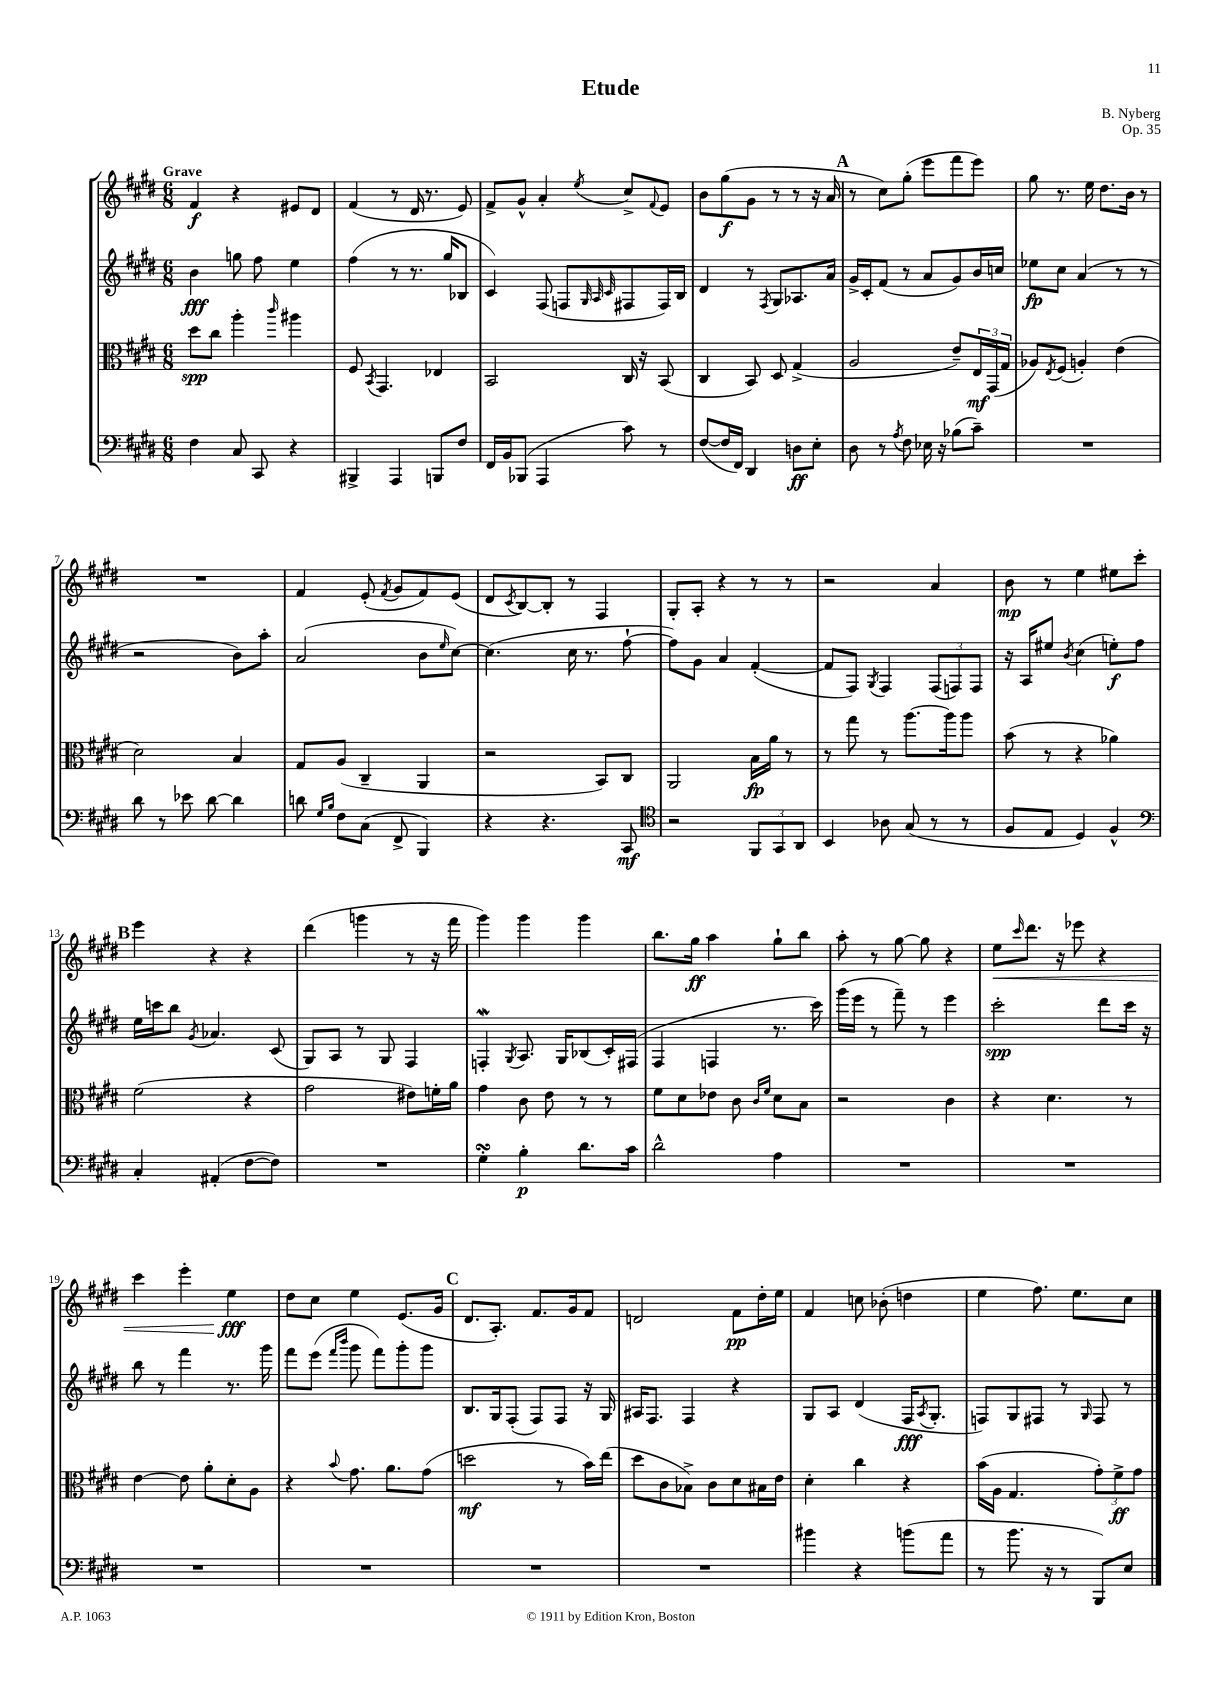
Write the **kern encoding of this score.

**kern	**kern	**kern	**kern
*staff4	*staff3	*staff2	*staff1
*clefF4	*clefC3	*clefG2	*clefG2
*k[f#c#g#d#]	*k[f#c#g#d#]	*k[f#c#g#d#]	*k[f#c#g#d#]
*M6/8	*M6/8	*M6/8	*M6/8
4F#	8dd#	4b	4f#
.	8cc#	.	.
8C#	4aa'	8gg	4r
8CC#	.	8ff#	.
.	16qqccc#	.	.
4r	4aa#	4ee	8e#
.	.	.	8d#
=	=	=	=
4BBB#^	8F#	(4ff#	(4f#
.	8qBB	.	.
.	4.GG#	.	.
4AAA	.	8r	8r
.	.	8.r	16d#
.	.	.	8.r
8BBB	4E-	.	.
.	.	16gg#	.
8F#	.	8B-	8e)
=	=	=	=
16FF#	2BB	4c#)	8f#^
16BB	.	.	.
(8BBB-	.	.	8g#^^
4AAA	.	(8F#	4a'
.	.	8F	.
.	.	32qqG#	.
.	.	32qqA	.
.	.	32qqc#	8qee
8c#)	16C#	8F#	8cc#^
.	16r	.	.
.	.	.	8qqf#
8r	(8BB	16F#)	8e
.	.	16B	.
=	=	=	=
([8F#	4C#	4d#	8b
16F#]	.	.	(8gg#
16FF#)	.	.	.
4DD#	8BB)	8r	8g#
.	.	8qF#	.
.	8D#	8G#	8r
8D	(4G#^	8.A-	8r
8E'	.	.	16r
.	.	16a	16a
=	=	=	=
8D#	2A	16g#^	8r
.	.	16c#'	.
8r	.	(8f#	8cc#)
8qA	.	.	.
8F#	.	8r	(8gg#'
16E-	.	8a	8eee
16r	.	.	.
(8B-	8e~)	8g#)	8fff#
8c#~)	24E	16b	8eee)
.	(24GG#	.	.
.	.	16cc	.
.	24G#	.	.
=	=	=	=
2.r	8A-)	8ee-	8gg#
.	8qE	.	.
.	(8F#	8cc#	8.r
.	4A')	(4a	.
.	.	.	16ee
.	.	.	8.dd#
.	(4e	8r	.
.	.	.	16b
.	.	8r	8r
=	=	=	=
8d#	2d#)	2r	2.r
8r	.	.	.
8e-	.	.	.
[8d#	.	.	.
4d#]	4B	8b)	.
.	.	8aa'	.
=	=	=	=
8d	8G#	(2a	4f#
16qqG#	.	.	.
16qqB	.	.	.
8F#	(8A	.	.
(8C#	4C#~	.	(8e'
.	.	.	8qf#
8FF#^	.	.	8g#
4BBB)	4AA	8b	8f#)
.	.	16qqee	.
.	.	[8cc#)	(8e
=	=	=	=
4r	2r	(4.cc#]	8d#
.	.	.	8qc#
.	.	.	[8B)
4.r	.	.	8B']
.	.	16cc#	8r
.	.	8.r	.
.	8BB)	.	4F#
8CC#	8C#	[8ff#`	.
=	=	=	=
*clefC4	*	*	*
2r	2AA	8ff#])	8G#'
.	.	8g#	8A'
.	.	4a	4r
12FF#	16B	([4f#'	8r
.	16a	.	.
12GG#	.	.	.
.	8r	.	8r
12AA	.	.	.
=	=	=	=
4BB	8r	8f#]	2r
.	8gg#	8F#)	.
.	.	8qG#	.
8A-	8r	4F#	.
(8G#	[8.aa	.	.
8r	.	(12F#	4a
.	16aa]	.	.
.	.	12F)	.
8r	8aa	.	.
.	.	12F	.
=	=	=	=
8F#	(8b	16r	8b
.	.	16A	.
8E	8r	8ee#	8r
.	.	8qb	.
4D#)	4r	(4cc#	4ee
4F#^^	4a-)	8ee')	8ee#
.	.	8ff#	8ccc#'
=	=	=	=
*clefF4	*	*	*
4C#'	(2f#	16ee	4eee
.	.	16ccc	.
.	.	8bb	.
.	.	8qg#	.
(4AA#'	.	4.a-	4r
[8F#	4r	.	4r
8F#])	.	(8c#	.
=	=	=	=
2.r	2g#	8G#)	(4ddd#
.	.	8A	.
.	.	8r	4ggg
.	.	8G#	.
.	8e#)	4F#	8r
.	16f'	.	16r
.	16a	.	16fff#
=	=	=	=
4G#'	4g#	4F'	4ggg#)
.	.	8qG#	.
4B'	8c#	8.A	4ggg#
.	8e	.	.
.	.	16G#	.
8.d#	8r	(8B-	4ggg#
.	8r	16c#')	.
16c#	.	(16F#	.
=	=	=	=
2d#^^	8f#	4F#	8.bb
.	8d#	.	.
.	.	.	16gg#
.	8e-	4F	4aa
.	8c#	.	.
.	16qqc#	.	.
.	16qqf#	.	.
4A	8d#	8.r	8gg#`
.	8B	.	8bb
.	.	16ccc#)	.
=	=	=	=
2.r	2r	(16ggg#	8aa'
.	.	16eee	.
.	.	8r	8r
.	.	8fff#~)	[8gg#
.	.	8r	8gg#]
.	4c#	4eee	4r
=	=	=	=
2.r	4r	2ccc#'	8ee
.	.	.	16qqccc#
.	.	.	8.ddd#
.	4.d#	.	.
.	.	.	16r
.	.	.	8eee-
.	.	8ddd#	4r
.	8r	16ccc#	.
.	.	16r	.
=	=	=	=
2.r	[4e	8bb	4ccc#
.	.	8r	.
.	8e]	4fff#	4eee'
.	8a'	.	.
.	8d#'	8.r	4ee
.	8A	.	.
.	.	16ggg#	.
=	=	=	=
2.r	4r	8fff#	8dd#
.	.	(8eee	8cc#
.	.	16qqfff#	.
.	8qqb	16qqbbb	.
.	8.g#	8ggg#	4ee
.	.	8fff#)	.
.	8.a	.	.
.	.	8ggg#'	(8.e
.	(8g#	8ggg#	.
.	.	.	16g#
=	=	=	=
2.r	2dd	8.B	8.d#
.	.	16G#	8.A')
.	.	(8F#'	.
.	.	8F#)	8.f#
.	8r	8F#	.
.	.	.	16g#
.	16b)	16r	8f#
.	(16ee	16G#	.
=	=	=	=
2.r	8dd#	16A#	2d
.	.	8.F#	.
.	8c#	.	.
.	8B-^)	4F#	.
.	8c#	.	.
.	8d#	4r	8f#
.	16B#	.	16dd#'
.	16e	.	16ee
=	=	=	=
4b#	4d#'	8G#	4f#
.	.	8A	.
4r	4cc#	(4d#	8cc
.	.	.	(8b-'
(8b	4r	16F#	4dd
.	.	8qA	.
.	.	8.G#'	.
8a	.	.	.
=	=	=	=
8r	(16b	8F)	4ee
.	16A	.	.
8.b	4.G#	8G#	.
.	.	8F#	8.ff#)
16r	.	.	.
8r	.	8r	.
.	.	.	8.ee
.	.	16qqG#	.
8BBB)	12g#')	8F#	.
.	12f#^	.	.
8E	.	8r	8cc#
.	12g#	.	.
==	==	==	==
*-	*-	*-	*-
